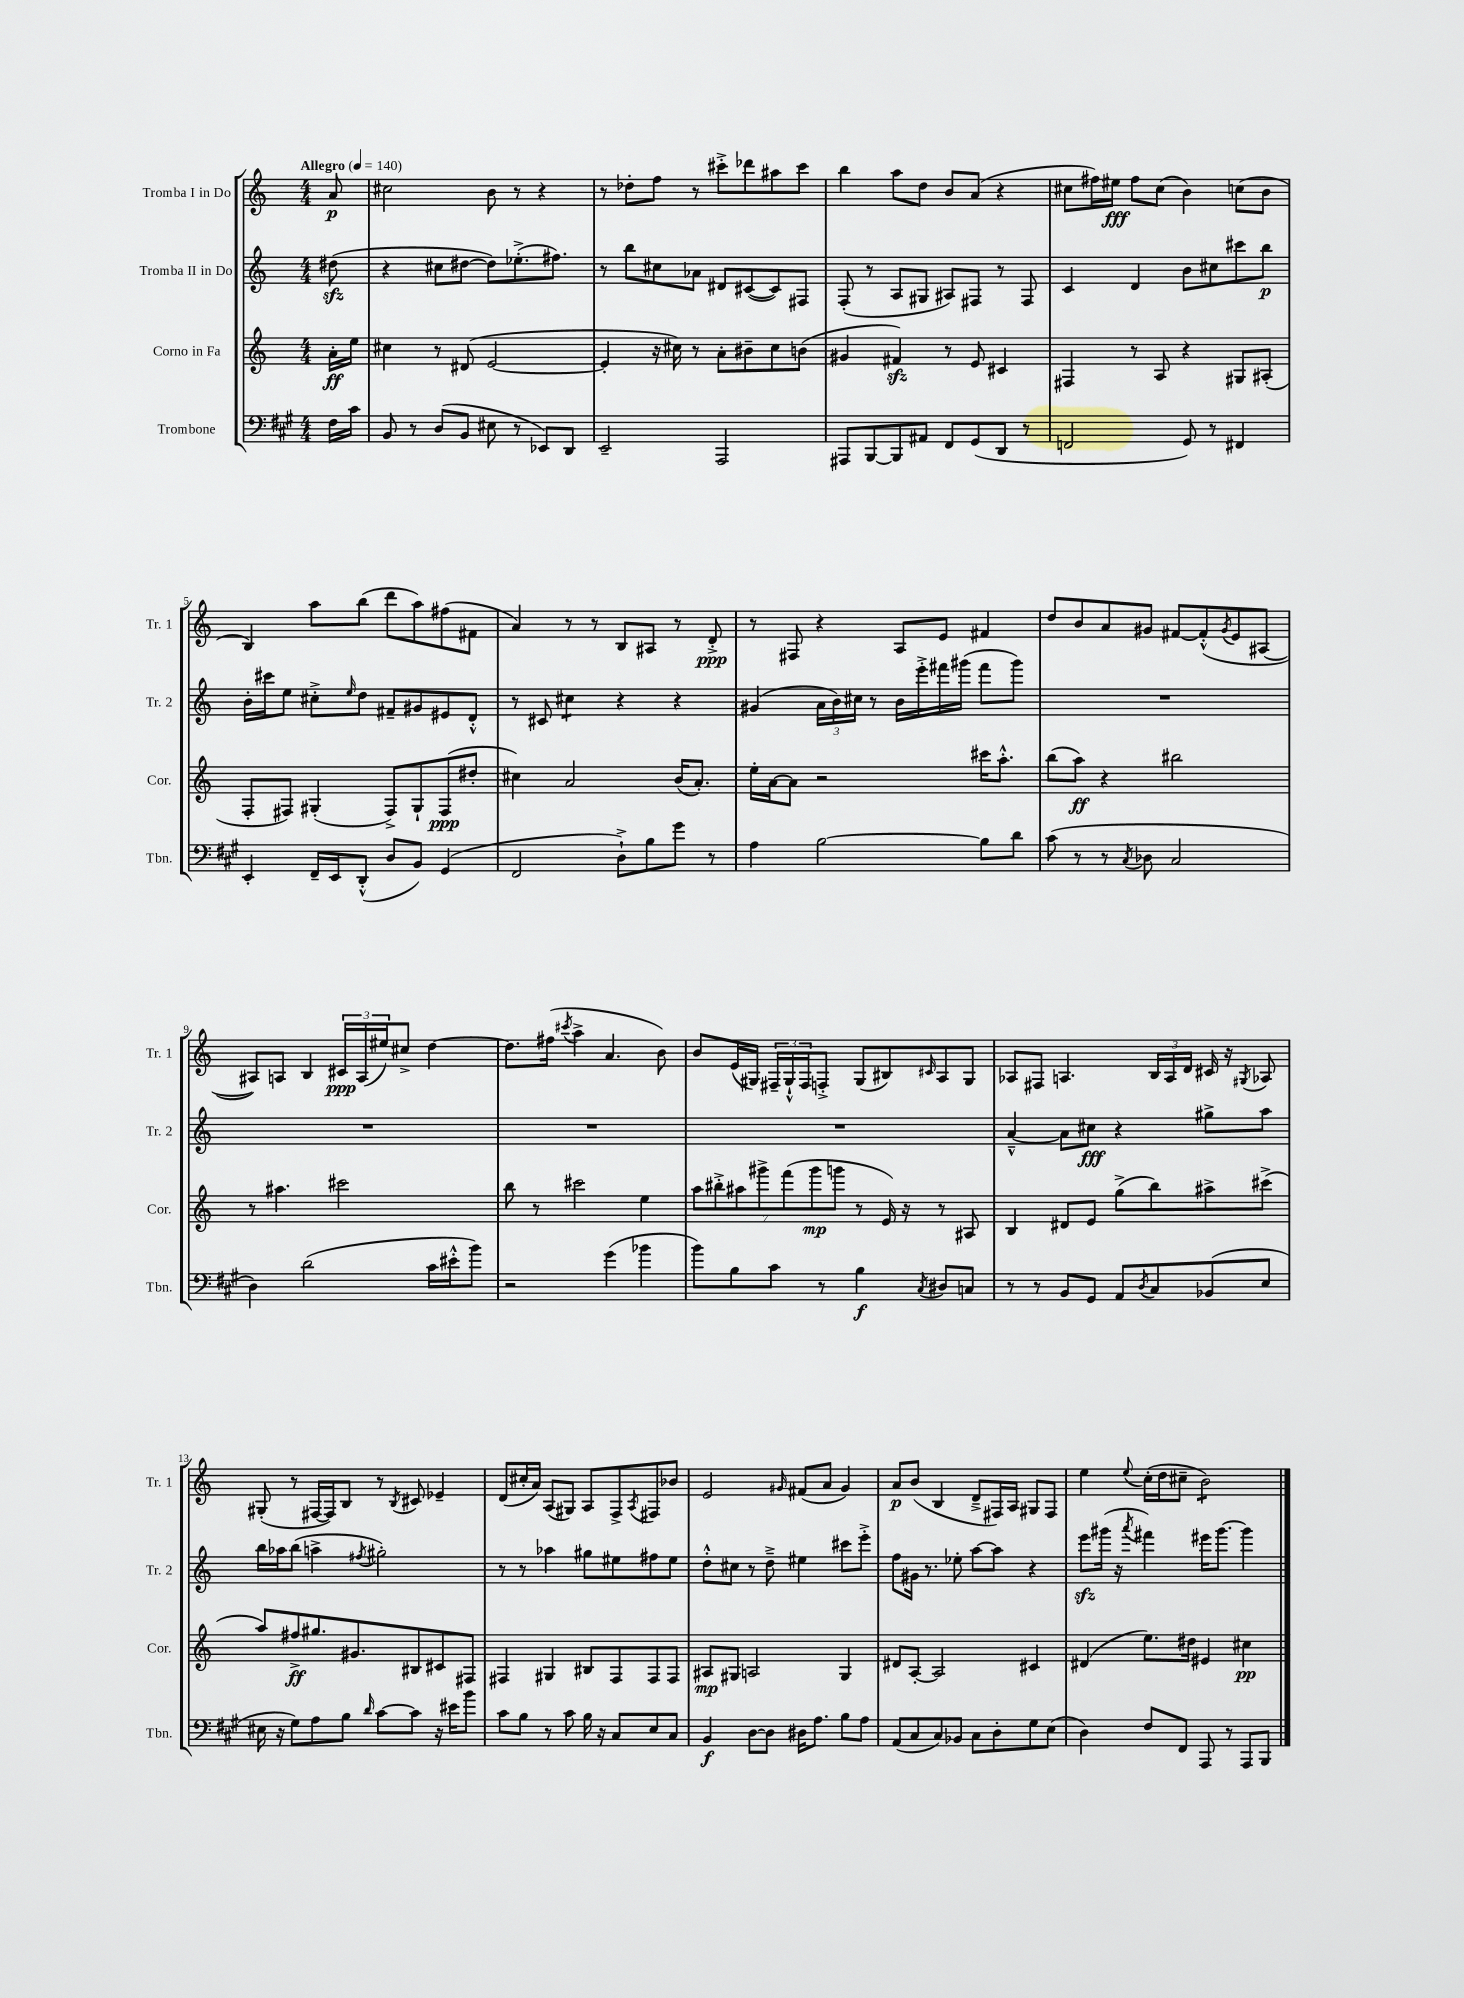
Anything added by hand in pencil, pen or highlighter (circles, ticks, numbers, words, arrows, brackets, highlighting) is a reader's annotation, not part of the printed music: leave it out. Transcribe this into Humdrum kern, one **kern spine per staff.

**kern	**kern	**kern	**kern
*staff4	*staff3	*staff2	*staff1
*clefF4	*clefG2	*clefG2	*clefG2
*k[f#c#g#]	*k[]	*k[]	*k[]
*M4/4	*M4/4	*M4/4	*M4/4
*MM140	*MM140	*MM140	*MM140
16F#\LL	16a'\LL	(8dd#\	8a/
16c#\JJ	16ee\JJ	.	.
=	=	=	=
8BB/	4cc#\	4r	2cc#\
8r	.	.	.
(8D/L	8r	8cc#\L	.
8BB/J	(8d#/	[8dd#\J	.
8E#\	[2e/	8dd#\]L)	8b\
8r	.	(8.ee-'^\	8r
8EE-/L)	.	.	4r
.	.	8.ff#\J)	.
8DD/J	.	.	.
=	=	=	=
2EE~/	4e'/]	8r	8r
.	.	8bb\L	8dd-'\L
.	16r	8cc#\	8ff\J
.	16cc#\)	.	.
.	8r	8a-\J	8r
2AAA/	8a'\L	8d#/L	8ccc#'^\L
.	8b#~\	([8c#/	8ddd-\
.	8cc#\	8c#/])	8aa#\
.	(8b\J	8F#/J	8ccc#\J
=	=	=	=
8AAA#/L	4g#/	(8F'/	4bb\
[8BBB/	.	8r	.
8BBB/]	4f#/)	8A/L	8aa\L
8AA#/J	.	8G#/J	8dd\J
8FF#/L	8r	8A#/L)	8b/L
(8GG#/	8e/	8F#/J	(8a/J
8DD/J	4c#/	8r	4r
8r	.	8F#/	.
=	=	=	=
2FF/	4F#/	4c/	8cc#\L
.	.	.	16ff#\L)
.	.	.	16ee#\JJ
.	8r	4d/	8ff#\L
.	8A/	.	(8cc#\J
8GG#/)	4r	8b\L	4b\)
8r	.	8cc#\	.
4FF#/	8G#/L	8ccc#\	(8cc\L
.	(8A#'/J	8bb\J	8b\J
=	=	=	=
4EE'/	8F'/L	16b'\LL	4B/)
.	.	16ccc#\J	.
.	8F#/J)	8ee\J	.
16FF#~/LL	(4G#'/	8cc#'^\L	8aa\L
16EE/J	.	.	.
.	.	16qqee/	.
(8DD'^^/J	.	8dd\J	(8bb\J
8D/L	8F#^/L)	8f#~/L	8ddd\L
8BB/J)	8G#`/	8g#/	8aa\)
(4GG#/	(8F#/	8e#/	(8ff#\
.	8dd#'/J	8d'^^/J	8f#\J
=	=	=	=
2FF#/	4cc#\)	8r	4a/)
.	.	8c#/	.
.	2a/	4cc#\	8r
.	.	.	8r
8D`^\L)	.	4r	8B/L
8B\	.	.	8A#/J
8g#\J	(16b/LK	4r	8r
.	8.a'/J)	.	.
8r	.	.	8d'^/
=	=	=	=
4A\	16ee'\LL	(4g#/	8r
.	[16a\J	.	.
.	8a\]J	.	8F#/
[2B\	2r	24a\LL	4r
.	.	24b\)	.
.	.	24cc#\JJ	.
.	.	8r	.
.	.	16b\LL	8A/L
.	.	16eee'^\	.
.	.	16fff#\	8e/J
.	.	(16ggg#\JJ	.
8B\]L	16ccc#\LK	8fff#\L	4f#/
.	8.aa'^^\J	.	.
8d\J	.	8ggg#\J)	.
=	=	=	=
(8c#\	(8bb\L	1r	8dd/L
8r	8aa\J)	.	8b/
8r	4r	.	8a/
8qC#/	.	.	.
8D-\	.	.	8g#/J
2C#/	2bb#\	.	[8f#/L
.	.	.	(8f#'^^/]
.	.	.	8qg#/
.	.	.	8e/
.	.	.	[8A#/J
=	=	=	=
4D\)	8r	1r	8A#/]L)
.	4.aa#\	.	8A/J
(2d\	.	.	4B/
.	2ccc#\	.	24c#/LL
.	.	.	(24A/
.	.	.	24ee#/J)
.	.	.	8cc#^/J
16c#\LL	.	.	[4dd\
16e#'^^\J	.	.	.
8b\J)	.	.	.
=	=	=	=
2r	8bb\	1r	8.dd\]L
.	8r	.	.
.	.	.	(16ff#\Jk
.	.	.	8qccc#/
.	2ccc#\	.	4aa^\
(4g#\	.	.	4.a/
4b-\	4ee\	.	.
.	.	.	8b\)
=	=	=	=
8b\L)	14aa\L	1r	8b/L
.	14bb#'^\	.	.
8B\	.	.	(16e/L
.	14aa#\	.	.
.	.	.	16G#/JJ)
.	14ggg#^\	.	.
8c#\J	.	.	24F#~/LL
.	(14fff\	.	.
.	.	.	24G#`^^/
.	.	.	24F#/J
.	14ggg#\	.	.
8r	.	.	8F'^/J
.	14ggg\J	.	.
4B\	8r	.	(8G#/L
.	16e/)	.	8B#/)
.	16r	.	.
8qC#/	.	.	16qqc#/
8D#/L	8r	.	8A/
8C/J	8A#/	.	8G#/J
=	=	=	=
8r	4B/	[4a~^^/	8A-/L
8r	.	.	8F#/J
8BB/L	8d#/L	8a\]L	4.A/
8GG#/J	8e/J	8cc#\J	.
8AA/L	(8gg^\L	4r	.
8qD/	.	.	.
8C#/	8bb\)	.	24B/LL
.	.	.	24A/
.	.	.	24d/JJ
(8BB-/	8aa#^\	8gg#^\L	16c#/
.	.	.	16r
.	.	.	8qG#/
8E/J	(8ccc#^\J	8aa\J	8A-/
=	=	=	=
16E#\	8aa/L)	16bb\LL	(8G#'/
16r	.	16aa-\J	.
8G#\L)	8ff#^/	(8bb\J	8r
8A\	8.gg#/	4aa^\	[16F#/LL
.	.	.	16F#/]J)
8B\J	.	.	8B/J
.	8.g#/	.	.
16qqd/	.	8qff#/	.
[8c#\L	.	2gg#'\)	8r
.	.	.	8qB/
8c#\]J	8B#/	.	8c#/
16r	8c#/	.	4e-~/
16e#\LK	.	.	.
8b\J	8F#/J	.	.
=	=	=	=
8c#\L	4F#/	8r	(8d/L
8B\J	.	8r	16cc#'/L
.	.	.	16a/JJ)
8r	4G#/	4aa-\	(8A/L
8c#\	.	.	8G#/J)
16B\	8B#/L	8gg#\L	8A/L
16r	.	.	.
8C#/L	8F#/	8ee#\	8F^/
.	.	.	8qA/
8E/	8F#/	8ff#\	8F#/
8C#/J	8F#/J	8ee#\J	8b-/J
=	=	=	=
4BB/	8A#/L	8dd'^^\L	2e/
.	8G#/J	8cc#\J	.
[8D\L	2A/	8r	.
8D\]J	.	8dd~^\	.
.	.	.	16qqg#/
16D#\LK	.	4ee#\	(8f#/L
8.A\J	.	.	.
.	.	.	8a/J
8B\L	4G#/	8ccc#\L	4g#/)
8A\J	.	8eee'^\J	.
=	=	=	=
(8AA/L	8d#/L	8ff\L	8a/L
8C#/	[8A'/J	16g#\Jk	(8b/J
.	.	8.r	.
8C#/)	2A/]	.	4B/
8BB-/J	.	8ee-'\	.
8C#\L	.	[8aa\L	8d~^/L
8D'\	.	8aa\]J	16F#/L)
.	.	.	16A/JJ
8G#\	4c#/	4r	8G#/L
(8E\J	.	.	8F#/J
=	=	=	=
4D\)	(4d#/	8eee\L	4ee\
.	.	(16ggg#\Jk	.
.	.	16r	.
.	.	8qaaa/	8qqee/
8F#/L	8.ee\L)	4fff#\)	(16cc'\LL
.	.	.	16dd\J
8FF#/J	.	.	8cc#~\J
.	16dd#\Jk	.	.
8AAA/	4e#/	16eee#\LK	2b\)
.	.	[8.ggg#\J	.
8r	.	.	.
8AAA/L	4cc#\	4ggg#\]	.
8BBB/J	.	.	.
==	==	==	==
*-	*-	*-	*-
